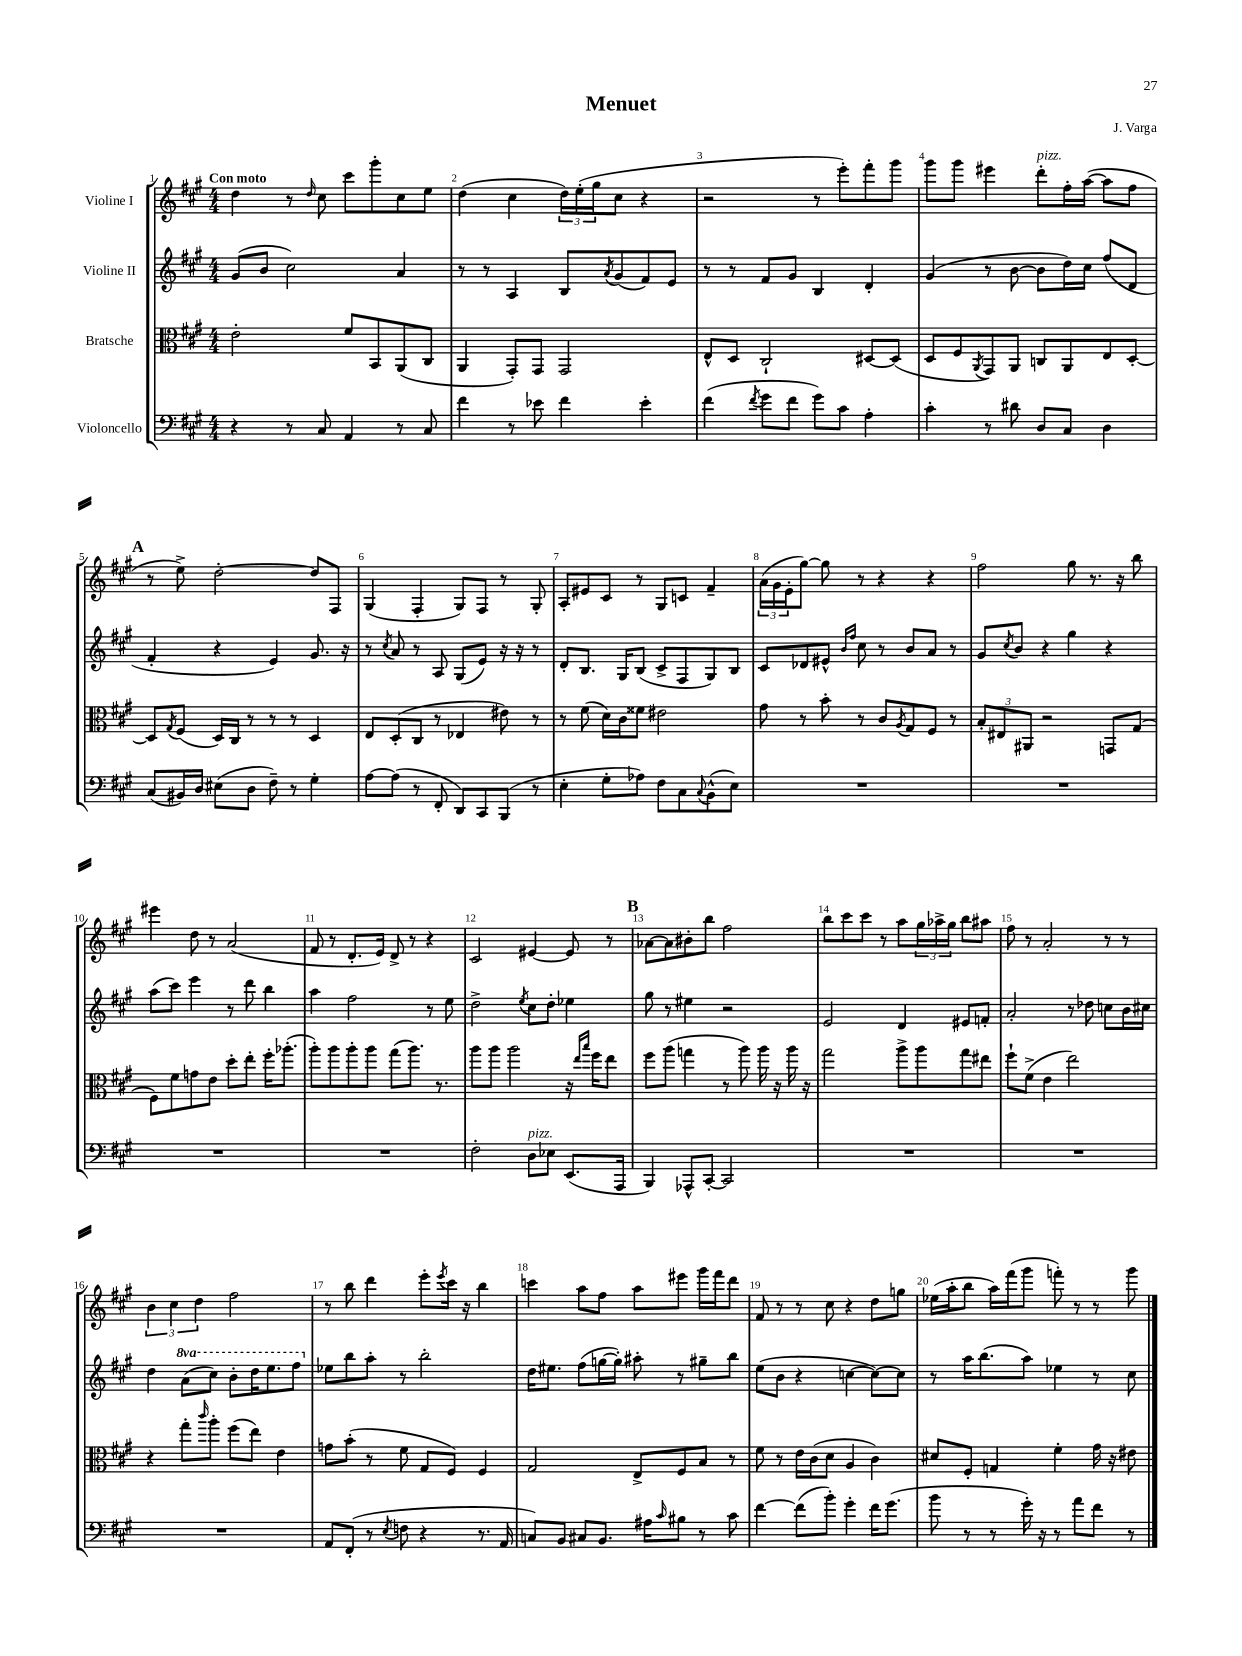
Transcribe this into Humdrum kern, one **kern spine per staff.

**kern	**kern	**kern	**kern
*staff4	*staff3	*staff2	*staff1
*clefF4	*clefC3	*clefG2	*clefG2
*k[f#c#g#]	*k[f#c#g#]	*k[f#c#g#]	*k[f#c#g#]
*M4/4	*M4/4	*M4/4	*M4/4
4r	2e'\	(8g#/L	4dd\
.	.	8b/J	.
8r	.	2cc#\)	8r
.	.	.	16qqdd/
8C#/	.	.	8cc#\
4AA/	8f#/L	.	8ccc#\L
.	8BB/	.	8ggg#'\
8r	(8AA/	4a/	8cc#\
8C#/	8C#/J	.	8ee\J
=	=	=	=
4f#\	4AA/	8r	(4dd\
.	.	8r	.
8r	8GG#'/L)	4A/	4cc#\
8e-\	8GG#/J	.	.
4f#\	2GG#/	8B/L	24dd\LL)
.	.	.	(24ee'\
.	.	.	24gg#\J
.	.	8qa/	.
.	.	(8g#/	8cc#\J
4e-'\	.	8f#/)	4r
.	.	8e/J	.
=	=	=	=
(4f#\	8E^^/L	8r	2r
.	8D/J	8r	.
8qf#/	.	.	.
8g#\L	2C#`/	8f#/L	.
8f#\J	.	8g#/J	.
8g#\L)	.	4B/	8r
8c#\J	.	.	8eee'\L)
4A'\	[8D#/L	4d'/	8fff#'\
.	(8D#/]J	.	8ggg#\J
=	=	=	=
4c#'\	8D/L	(4g#/	8ggg#\L
.	8F#/	.	8ggg#\J
.	8qAA/	.	.
8r	8GG#/)	8r	4eee#\
8d#\	8AA/J	[8b\	.
8D/L	8C/L	8b\]L	8ddd'\L
8C#/J	8AA/	16dd\L)	16ff#'\L
.	.	16cc#\JJ	([16aa\JJ
4D\	8E/	(8ff#/L	8aa\]L
.	[8D'/J	8d/J	8ff#\J
=	=	=	=
(8C#/L	8D/]L	4f#'/	8r
.	8qG#/	.	.
16BB#/L)	(8F#/J	.	8ee^\)
16D/JJ	.	.	.
(8E#\L	16D/LL)	4r	[2dd'\
.	16C#/JJ	.	.
8D\J	8r	.	.
8F#~\)	8r	4e/)	.
8r	8r	.	.
4G#'\	4D/	8.g#/	8dd/]L
.	.	.	8F#/J
.	.	16r	.
=	=	=	=
[8A\L	8E/L	8r	(4G#/
.	.	8qcc#/	.
(8A\]J	(8D'/	8a/	.
8r	8C#/J	8r	4F#'/
8FF#'/	8r	8A/	.
8DD/L)	4E-/	(8G#/L	8G#/L)
8CC#/	.	8e/J)	8F#/J
(8BBB/J	8e#\)	16r	8r
.	.	16r	.
8r	8r	8r	8G#'/
=	=	=	=
4E'\	8r	8d'/L	8A'/L
.	(8f#\	8.B/J	8e#/
8G#'\L	16d\LL)	.	8c#/J
.	16c#\J	16G#/LK	.
8A-\J)	8f##\J	(8B/J	8r
8F#\L	2e#\	8c#^/L	8G#/L
8C#\	.	8F#/	8c/J
8qqC#/	.	.	.
(8BB^^\	.	8G#/)	4f#~/
8E\J)	.	8B/J	.
=	=	=	=
1r	8g#\	8c#/L	(24a\LL
.	.	.	24g#\
.	.	.	24e'\J
.	8r	8d-/	[8gg#\J)
.	8b'\	8e#^^/J	8gg#\]
.	.	16qqb/LL	.
.	.	16qqff#/JJ	.
.	8r	8cc#\	8r
.	8c#/L	8r	4r
.	8qA/	.	.
.	8G#/	8b/L	.
.	8F#/J	8a/J	4r
.	8r	8r	.
=	=	=	=
1r	12B'/L	8g#/L	2ff#\
.	12E#/	.	.
.	.	8qcc#/	.
.	.	8b/J	.
.	12AA#/J	.	.
.	2r	4r	.
.	.	4gg#\	8gg#\
.	.	.	8.r
.	8GG/L	4r	.
.	.	.	16r
.	(8G#/J	.	8bb\
=	=	=	=
1r	8F#\L)	(8aa\L	4eee#\
.	8f#\	8ccc#\J)	.
.	8g\	4eee\	8dd\
.	8e\J	.	8r
.	8dd'\L	8r	(2a/
.	8ee'\J	8ddd\	.
.	16ff#'\LK	4bb\	.
.	(8.aa-'\J	.	.
=	=	=	=
1r	8aa'\L)	4aa\	8f#/
.	8aa\	.	8r
.	8aa'\	2ff#\	8.d'/L
.	8aa\J	.	.
.	.	.	16e/Jk)
.	(8gg#\L	.	8d^/
.	8.aa\J)	.	8r
.	.	8r	4r
.	8.r	.	.
.	.	8ee\	.
=	=	=	=
2F#'\	8aa\L	2dd^\	2c#/
.	8aa\J	.	.
.	2aa\	.	.
.	.	8qee/	.
8D\L	.	8cc#\L	[4e#/
8E-\J	.	8dd'\J	.
(8.EE/L	16r	4ee-\	8e#/]
.	16qqee/LL	.	.
.	16qqbb/JJ	.	.
.	16ff#\LK	.	.
.	8ee\J	.	8r
16AAA/Jk	.	.	.
=	=	=	=
4BBB/)	8ff#\L	8gg#\	[8a-\L
.	(8aa\J	8r	8a-\]
8AAA-^^/L	4gg\	4ee#\	8b#'\
[8CC#'/J	.	.	8bb\J
2CC#/]	8r	2r	2ff#\
.	8aa\)	.	.
.	16aa\	.	.
.	16r	.	.
.	16aa\	.	.
.	16r	.	.
=	=	=	=
1r	2gg#\	2e/	8bb\L
.	.	.	8ccc#\
.	.	.	8ccc#\J
.	.	.	8r
.	8aa^\L	4d/	8aa\L
.	8aa\	.	24gg#\L
.	.	.	24aa-^\
.	.	.	24gg#\JJ
.	8gg#\	8e#/L	8bb\L
.	8ee#\J	8f'/J	8aa#\J
=	=	=	=
1r	8ff#`\L	2a'/	8ff#\
.	(8f#^\J	.	8r
.	4e\	.	2a'/
.	2ee\)	8r	.
.	.	8dd-\	.
.	.	8cc\L	8r
.	.	16b\L	8r
.	.	16cc#\JJ	.
=	=	=	=
1r	4r	4dd\	6b\
.	.	.	6cc#\
.	8gg#'\L	(8aa\L	.
.	.	.	6dd\
.	16qqccc#/	.	.
.	8aa'\J	8ccc#\J)	.
.	(8ff#\L	8bb'\L	2ff#\
.	8ee\J)	16ddd\K	.
.	.	8.eee\	.
.	4e\	.	.
.	.	8fff#\J	.
=	=	=	=
8AA/L	8g\L	8ee-\L	8r
(8FF#'/J	(8b'\J	8bb\	8bb\
8r	8r	8aa'\J	4ddd\
8qE/	.	.	.
8F\	8f#\	8r	.
4r	8G#/L	2bb'\	8eee'\L
.	.	.	8qeee/
.	8F#/J)	.	16ccc#\Jk
.	.	.	16r
8.r	4F#/	.	4bb\
16AA/	.	.	.
=	=	=	=
8C/L)	2G#/	16dd\LK	4ccc\
.	.	8.ee#\J	.
8BB/J	.	.	.
8C#/L	.	(8ff#\L	8aa\L
8.BB/J	.	[16gg\L	8ff#\J
.	.	16gg'\]JJ)	.
.	8E^/L	8aa#'\	8aa\L
16A#\LK	.	.	.
16qqc#/	.	.	.
8B#\J	8F#/	8r	8eee#\J
8r	8B/J	8gg#~\L	16ggg#\LL
.	.	.	16fff#\J
8c#\	8r	8bb\J	8ddd\J
=	=	=	=
[4f#\	8f#\	(8ee\L	8f#/
.	8r	8b\J	8r
(8f#\]L	16e\LL	4r	8r
.	(16c#\J	.	.
8b'\J)	8d\J	.	8cc#\
4g#'\	4A/	[4cc\	4r
16f#\LK	4c#\)	8cc\_L)	8dd\L
(8.g#\J	.	.	.
.	.	8cc\]J	8gg\J
=	=	=	=
8b\	8d#/L	8r	(16ee-\LL
.	.	.	16aa'\J
8r	8F#'/J	16aa\LK	8bb\J
.	.	(8.bb\	.
8r	4G/	.	16aa\LL)
.	.	.	(16fff#\J
16g#'\)	.	8aa\J)	8ggg#\J
16r	.	.	.
8r	4f#'\	4ee-\	8fff'\)
8a\L	.	.	8r
8f#\J	16g#\	8r	8r
.	16r	.	.
8r	8e#\	8cc#\	8ggg#\
==	==	==	==
*-	*-	*-	*-
